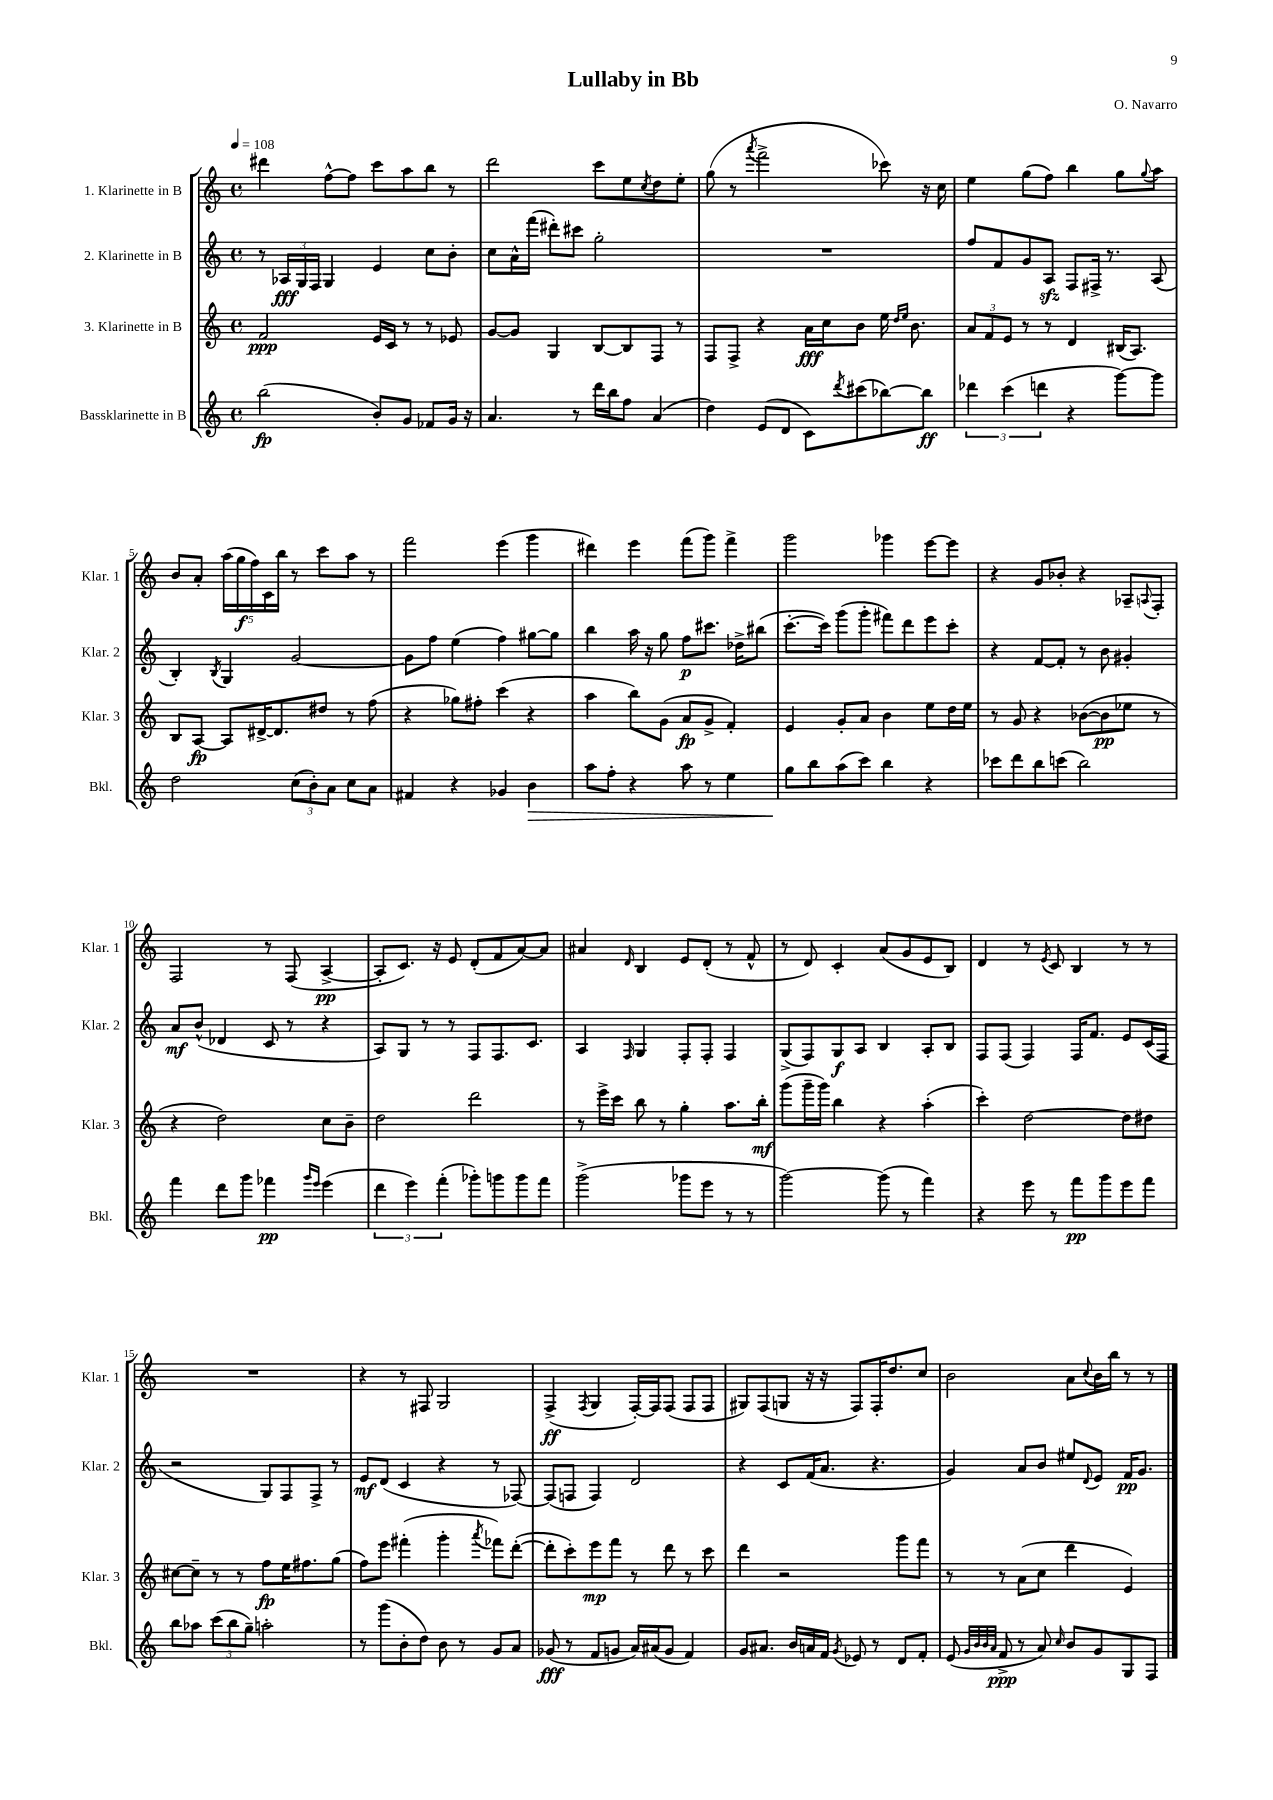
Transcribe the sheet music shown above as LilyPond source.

\header { title = "Lullaby in Bb" composer = "O. Navarro" }
<<
\new StaffGroup <<
\new Staff = "s0" \with { instrumentName = "1. Klarinette in B" shortInstrumentName = "Klar. 1" } {
    \clef treble \key c \major \defaultTimeSignature \time 4/4 \tempo 4 = 108
    dis'''4 f''8~-^ f''8 c'''8 a''8 b''8 r8 |
    d'''2 c'''8 e''8 \acciaccatura { c''8 } d''8 e''8-. |
    g''8( r8 \acciaccatura { a'''8 } f'''2-> ces'''8) r16 c''16 |
    e''4 g''8( f''8) b''4 g''8 \appoggiatura { g''8 } a''8 |
    b'8 a'8-. \tuplet 5/4 { a''16( g''16\f f''16) c'16 b''16 } r8 c'''8 a''8 r8 |
    f'''2 e'''4( g'''4 |
    dis'''4) e'''4 f'''8( g'''8) f'''4-> |
    g'''2 ges'''4 e'''8~ e'''8 |
    r4 g'8 bes'8-. r4 aes8-- \appoggiatura { a8 } f8-. |
    f2 r8 f8( a4~->\pp |
    a8-. c'8.) r16 e'8 d'8-.( f'8 a'8~) a'8 |
    ais'4 \grace { d'16 } b4 e'8 d'8-.( r8 f'8-^ |
    r8 d'8) c'4-. a'8( g'8 e'8 b8) |
    d'4 r8 \acciaccatura { e'8 } c'8 b4 r8 r8 |
    R1 |
    r4 r8 fis8 g2 |
    f4->\ff( \acciaccatura { f8 } g4 f16~-.) f16 f8( f8 f8 |
    gis8) f8( g8 r16 r16 f8) f16-. d''8. c''8 |
    b'2 a'8 \appoggiatura { c''8 } b'16 b''16 r8 r8 \bar "|." |
}
\new Staff = "s1" \with { instrumentName = "2. Klarinette in B" shortInstrumentName = "Klar. 2" } {
    \clef treble \key c \major \defaultTimeSignature \time 4/4
    r8 \tuplet 3/2 { aes16\fff g16 f16 } g4 e'4 c''8 b'8-. |
    c''8 a'16-^ f'''16( dis'''8-.) cis'''8 g''2-. |
    R1 |
    f''8 f'8 g'8 a8\sfz f8 fis16-> r8. a8( |
    b4-.) \acciaccatura { b8 } g4 g'2~ |
    g'8 f''8 e''4( f''4) gis''8~ gis''8 |
    b''4 a''16 r16 g''8 f''8\p cis'''8. des''16-> bis''8( |
    c'''8.~-. c'''16) g'''8( g'''8-. fis'''8) d'''8 e'''8 c'''8-. |
    r4 f'8~ f'8-. r8 b'8 gis'4-. |
    a'8\mf b'8-^( des'4 c'8 r8 r4 |
    a8) g8 r8 r8 f8 f8. c'8. |
    a4 \grace { f16 } g4 f8-. f8-. f4 |
    g8->( f8) g8\f a8 b4 a8-. b8 |
    f8 f8( f4) f16 f'8. e'8 c'16( f16 |
    r2 g8) f8 f8-> r8 |
    e'8\mf d'8( c'4 r4 r8 fes8~) |
    fes8( f8 f4) d'2 |
    r4 c'8 f'16( a'8. r4. |
    g'4) a'8 b'8 eis''8 \appoggiatura { d'8 } e'8 f'16\pp g'8. \bar "|." |
}
\new Staff = "s2" \with { instrumentName = "3. Klarinette in B" shortInstrumentName = "Klar. 3" } {
    \clef treble \key c \major \defaultTimeSignature \time 4/4
    f'2\ppp e'16 c'16 r8 r8 ees'8 |
    g'8~ g'8 g4 b8~ b8 f8 r8 |
    f8 f8-> r4 a'16\fff c''16 b'8 e''16 \grace { d''16 e''16 } b'8. |
    \tuplet 3/2 { a'8 f'8 e'8 } r8 r8 d'4 bis16( a8.) |
    b8 a8~\fp a8 dis'16~-> dis'8. dis''8 r8 f''8( |
    r4 ges''8) fis''8-. c'''4( r4 |
    a''4 b''8) g'8( a'8\fp g'8-> f'4-.) |
    e'4 g'8-. a'8 b'4 e''8 d''16 e''16 |
    r8 g'8 r4 bes'8~( bes'8\pp ees''8 r8 |
    r4 d''2) c''8 b'8-- |
    d''2 d'''2 |
    r8 e'''16-> c'''16 b''8 r8 g''4-. a''8. b''16-.\mf |
    g'''8( g'''16-- g'''16) b''4 r4 a''4-.( |
    c'''4-.) d''2~ d''8 dis''8 |
    cis''8~ cis''8-- r8 r8 f''8\fp e''16 fis''8. g''8( |
    f''8) e'''8 fis'''4-.( g'''4-. \acciaccatura { a'''8 } fes'''8) d'''8~-.( |
    d'''8-. c'''8-.) e'''8\mp f'''8 r8 d'''8 r8 c'''8 |
    d'''4 r2 g'''8 f'''8 |
    r8 r8 a'8( c''8 d'''4 e'4) \bar "|." |
}
\new Staff = "s3" \with { instrumentName = "Bassklarinette in B" shortInstrumentName = "Bkl." } {
    \clef treble \key c \major \defaultTimeSignature \time 4/4
    b''2\fp( b'8-.) g'8 fes'8 g'16 r16 |
    a'4. r8 d'''16 b''16 f''8 a'4( |
    d''4) e'8( d'8 c'8) \acciaccatura { d'''8 } cis'''8( bes''8~) bes''8\ff |
    \tuplet 3/2 { des'''4 c'''4( d'''4 } r4 g'''8~) g'''8 |
    d''2 \tuplet 3/2 { c''8( b'8-.) a'8 } c''8 a'8 |
    fis'4 r4 ges'4 b'4\> |
    a''8 f''8-. r4 a''8 r8 e''4 |
    g''8\! b''8 a''8( c'''8) b''4 r4 |
    ces'''8 d'''8 b''8 c'''8( b''2) |
    f'''4 d'''8 g'''8 fes'''4\pp \grace { g'''16 e'''16 } e'''4( |
    \tuplet 3/2 { d'''4 e'''4) f'''4-.( } ges'''8-.) g'''8 g'''8 f'''8 |
    g'''2->( ges'''8 e'''8 r8 r8 |
    g'''2~) g'''8( r8 f'''4) |
    r4 e'''8 r8 f'''8\pp g'''8 e'''8 f'''8 |
    b''8 aes''8 \tuplet 3/2 { c'''8( b''8 g''8--) } a''2-. |
    r8 g'''8( b'8-. d''8) b'8 r8 g'8 a'8 |
    ges'8\fff( r8 f'8 g'8 a'16) ais'16( g'8 f'4) |
    g'8 ais'8. b'16 a'16 f'16 \acciaccatura { g'8 } ees'8 r8 d'8 f'8-. |
    e'8( \grace { g'32 b'32 b'32 a'32 } f'8->\ppp r8 a'8) \grace { c''16 } b'8 g'8 g8 f8 \bar "|." |
}
>>
>>
